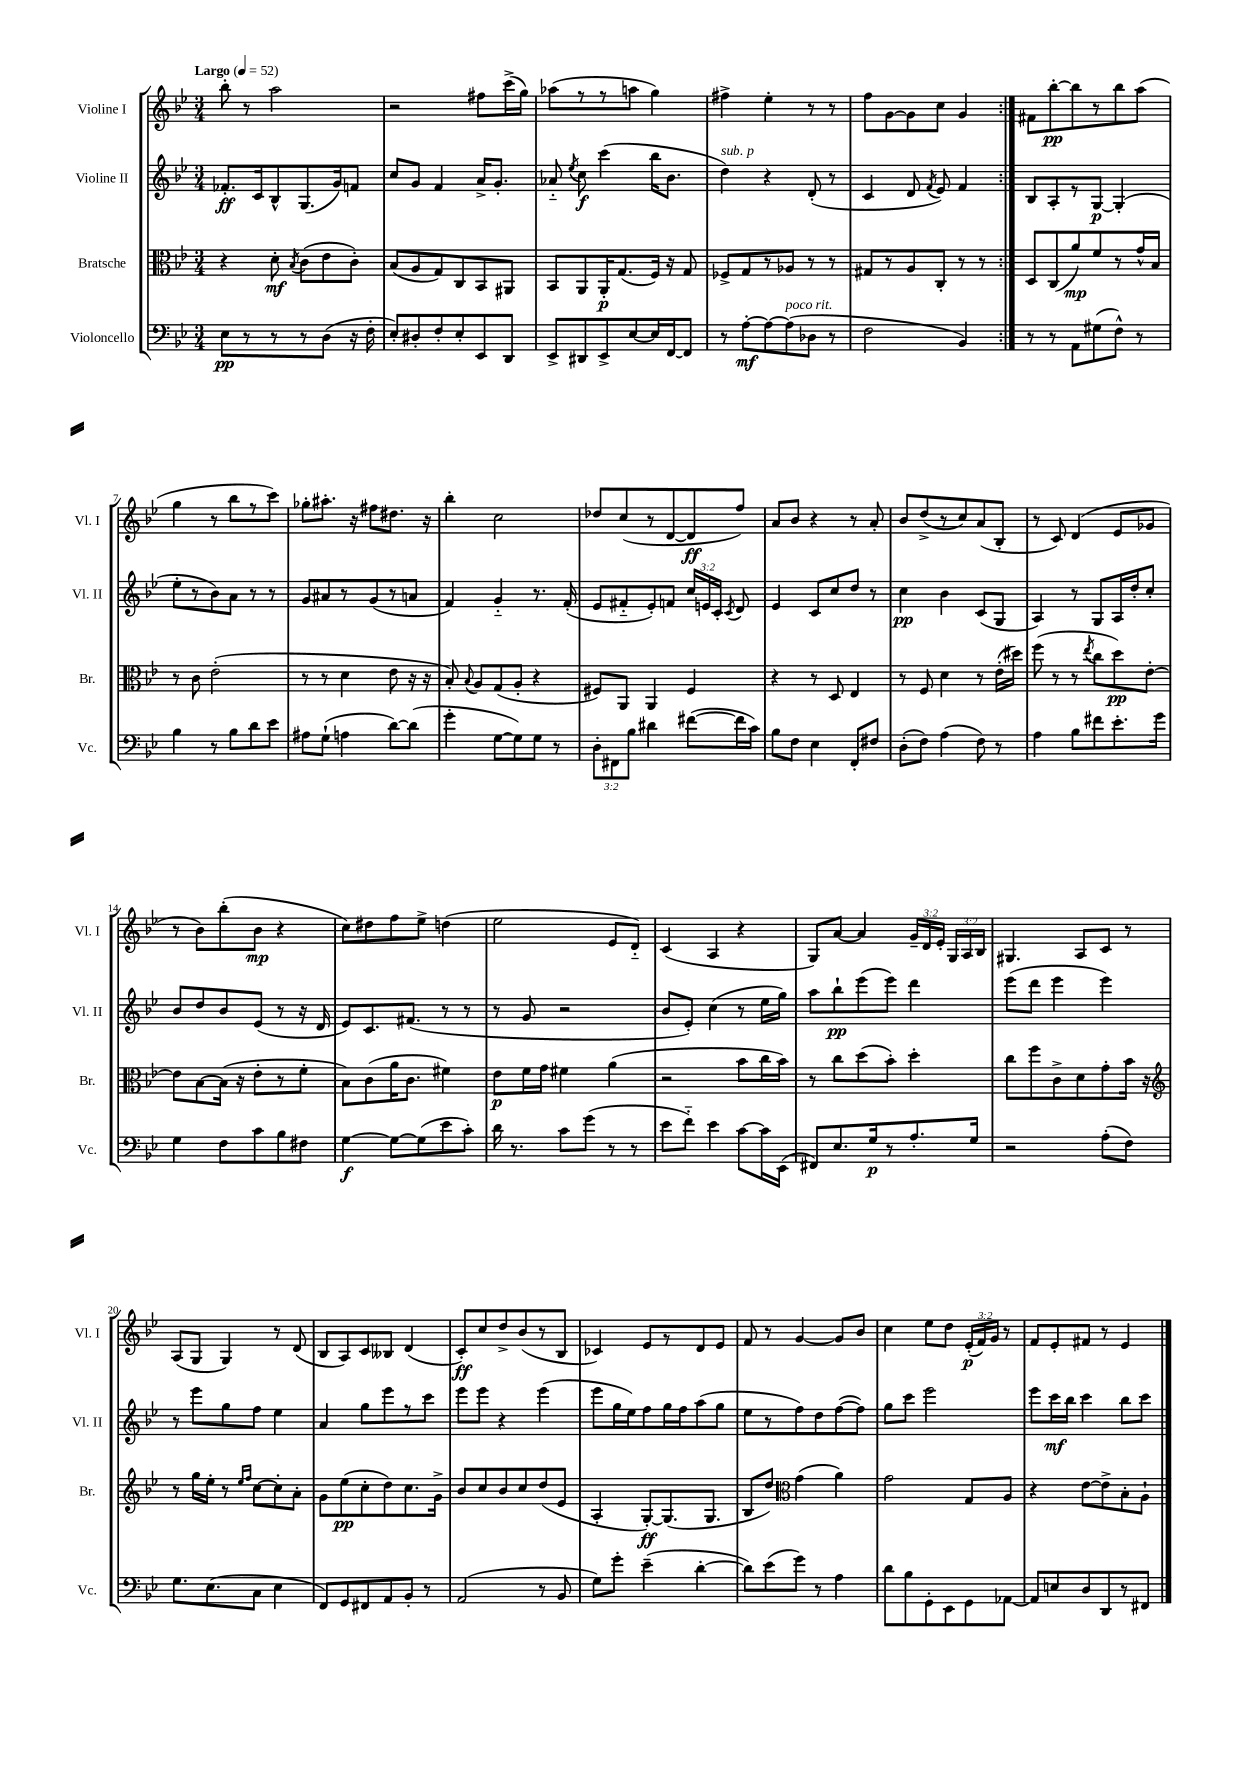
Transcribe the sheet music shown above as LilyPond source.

<<
\new StaffGroup <<
\new Staff = "s0" \with { instrumentName = "Violine I" shortInstrumentName = "Vl. I" } {
    \clef treble \key bes \major \numericTimeSignature \time 3/4 \override Staff.TupletNumber.text = #tuplet-number::calc-fraction-text \tempo "Largo" 4 = 52
    \autoBeamOff \repeat volta 2 { bes''8-. r8 a''2 |
    r2 fis''8[ c'''16->( g''16]) |
    aes''8[( r8 r8 a''8] g''4) |
    fis''4-> ees''4-. r8 r8 |
    f''8[ g'8~ g'8 c''8] g'4 | }
    fis'8[ bes''8~-.\pp bes''8 r8 bes''8 a''8]( |
    g''4 r8 bes''8[ r8 c'''8]) |
    ges''8[-. ais''8.]-. r16 fis''8[ dis''8.] r16 |
    bes''4-. c''2 |
    des''8[ c''8( r8 d'8~ d'8\ff f''8]) |
    a'8[ bes'8] r4 r8 a'8-. |
    bes'8[ d''8->( r8 c''8) a'8( bes8]-. |
    r8 c'8) d'4( ees'8[ ges'8] |
    r8 bes'8[) bes''8-.( bes'8]\mp r4 |
    c''8[) dis''8 f''8 ees''8]-> d''4( |
    ees''2 ees'8[ d'8]-_) |
    c'4( a4 r4 |
    g8[) a'8]~ a'4 \tuplet 3/2 { g'16[-- d'16 ees'16]-. } \tuplet 3/2 { g16[ a16 bes16] } |
    gis4. a8[ c'8] r8 |
    a8[( g8] g4) r8 d'8( |
    bes8[ a8) c'8 beses8] d'4( |
    c'8[-.\ff) c''8 d''8-> bes'8( r8 bes8] |
    ces'4) ees'8[ r8 d'8 ees'8] |
    f'8 r8 g'4~ g'8[ bes'8] |
    c''4 ees''8[ d''8] \tuplet 3/2 { ees'16[-.\p( f'16) g'16] } r8 |
    f'8[ ees'8-. fis'8] r8 ees'4 \bar "|." |
}
\new Staff = "s1" \with { instrumentName = "Violine II" shortInstrumentName = "Vl. II" } {
    \clef treble \key bes \major \numericTimeSignature \time 3/4 \override Staff.TupletNumber.text = #tuplet-number::calc-fraction-text
    \autoBeamOff \repeat volta 2 { fes'8.[-.\ff c'16 bes8-^ g8.( g'16) f'8] |
    c''8[ g'8] f'4 a'16[-> g'8.]-. |
    aes'8-_ \acciaccatura { ees''8 } c''8\f c'''4( bes''16[ bes'8.] |
    d''4^\markup { \italic "sub. p" }) r4 d'8-.( r8 |
    c'4 d'8 \acciaccatura { f'8 } ees'8) f'4 | }
    bes8[ a8-. r8 g8]~\p g4-.( |
    ees''8[-. r8 bes'8) a'8] r8 r8 |
    g'8[ ais'8 r8 g'8( r8 a'8] |
    f'4) g'4-_ r8. f'16-.( |
    ees'8[ fis'8-_ ees'8-.) f'8] \tuplet 3/2 { c''16[ e'16 c'16]-. } \acciaccatura { c'8 } d'8 |
    ees'4 c'8[ c''8 d''8] r8 |
    c''4\pp bes'4 c'8[( g8] |
    a4) r8 g8[ a16 d''16-. c''8]-. |
    bes'8[ d''8 bes'8 ees'8]( r8 r16 d'16 |
    ees'8[) c'8. fis'8.]( r8 r8 |
    r8 g'8 r2 |
    bes'8[ ees'8]-.) c''4( r8 ees''16[ g''16]) |
    a''8[ bes''8-!\pp ees'''8( ees'''8]) d'''4 |
    ees'''8[( d'''8] ees'''4 ees'''4) |
    r8 ees'''8[ g''8 f''8] ees''4 |
    a'4 g''8[ ees'''8 r8 c'''8] |
    ees'''8[ ees'''8] r4 ees'''4( |
    ees'''8[ g''16 ees''16) f''8 g''16 f''16 a''8( g''8] |
    ees''8[ r8 f''8) d''8 f''8~( f''8]) |
    g''8[ c'''8] ees'''2 |
    ees'''8[ c'''16\mf bes''16] c'''4 bes''8[ c'''8] \bar "|." |
}
\new Staff = "s2" \with { instrumentName = "Bratsche" shortInstrumentName = "Br." } {
    \clef alto \key bes \major \numericTimeSignature \time 3/4
    \autoBeamOff \repeat volta 2 { r4 d'8-.\mf \acciaccatura { bes8 } c'8[( ees'8 c'8]-.) |
    bes8[( a8 g8) c8 bes,8 ais,8] |
    bes,8[ a,8 a,16-.\p g8.( f16]) r16 g8 |
    fes8[-> g8 r8 aes8] r8 r8 |
    gis8[ r8 a8 c8]-. r8 r8 | }
    d8[ c8( a'8\mp) f'8 r8 g'16-^ bes16] |
    r8 c'8 ees'2-.( |
    r8 r8 d'4 ees'8 r16 r16 |
    bes8-.) \appoggiatura { bes8 } a8[ g8( a8]-. r4 |
    fis8[) a,8] a,4 fis4 |
    r4 r8 d8 ees4 |
    r8 f8 d'4 r8 ees'16[-.( dis''16]) |
    f''8( r8 r8 \acciaccatura { ees''8 } c''8[ d''8\pp) ees'8]~-. |
    ees'8[ bes8~ bes16]( r16 ees'8[-. r8 f'8]-. |
    bes8[) c'8( a'16 c'8.] fis'4) |
    ees'8[\p f'16 g'16] fis'4 a'4( |
    r2 bes'8[ c''16 bes'16]) |
    r8 c''8[ d''8( bes'8]-.) d''4-. |
    c''8[ f''8 c'8-> d'8 g'8-. bes'16] r16 |
    \clef treble r8 g''16[ ees''16]-. r8 \grace { ees''16[ f''16] } c''8[~ c''8-. a'8]-. |
    g'8[ ees''8\pp( c''8-. d''8) c''8. g'16]-> |
    bes'8[ c''8 bes'8 c''8 d''8( ees'8] |
    a4-. g8[~-.\ff) g8.( g8.] |
    bes8[ d''8]) \clef alto g'4( a'4) |
    g'2 g8[ a8] |
    r4 ees'8[~ ees'8-> bes8-. a8]-! \bar "|." |
}
\new Staff = "s3" \with { instrumentName = "Violoncello" shortInstrumentName = "Vc." } {
    \clef bass \key bes \major \numericTimeSignature \time 3/4 \override Staff.TupletNumber.text = #tuplet-number::calc-fraction-text
    \autoBeamOff \repeat volta 2 { ees8[\pp r8 r8 r8 d8]( r16 f16-. |
    ees8[-.) dis8-. f8-. ees8-. ees,8 d,8] |
    ees,8[-> dis,8 ees,8-> ees8~ ees16 f,16~ f,8] |
    r8 a8[~-.\mf a8~ a8^\markup { \italic "poco rit." }( des8] r8 |
    f2 bes,4) | }
    r8 r8 a,8[ gis8( f8]-^) r8 |
    bes4 r8 bes8[ d'8 ees'8] |
    ais8[ g8]-!( a4 d'8[~) d'8]( |
    g'4-. g8[~ g8) g8] r8 |
    \tuplet 3/2 { d8[-. fis,8 bes8] } dis'4 fis'8[~( fis'16 c'16]) |
    bes8[ f8] ees4 f,8[-. fis8] |
    d8[-.( f8]) a4( f8) r8 |
    a4 bes8[ fis'8 ees'8.-. g'16] |
    g4 f8[ c'8 bes8 fis8] |
    g4~\f g8[~ g8( ees'8 c'8]-.) |
    d'16 r8. c'8[ g'8]( r8 r8 |
    ees'8[ f'8]-_) ees'4 c'8[~ c'16 ees,16]( |
    fis,8[) ees8. g16\p r8 a8.-. g16] |
    r2 a8[-.( f8]) |
    g8.[ ees8.( c8] ees4 |
    f,8[) g,8 fis,8 a,8 bes,8]-. r8 |
    a,2( r8 bes,8 |
    g8[) g'8]-. ees'4--( d'4~-. |
    d'8[) ees'8( g'8]) r8 a4 |
    d'8[ bes8 g,8-. ees,8 g,8 aes,8]~ |
    aes,8[ e8 d8 d,8 r8 fis,8] \bar "|." |
}
>>
>>
